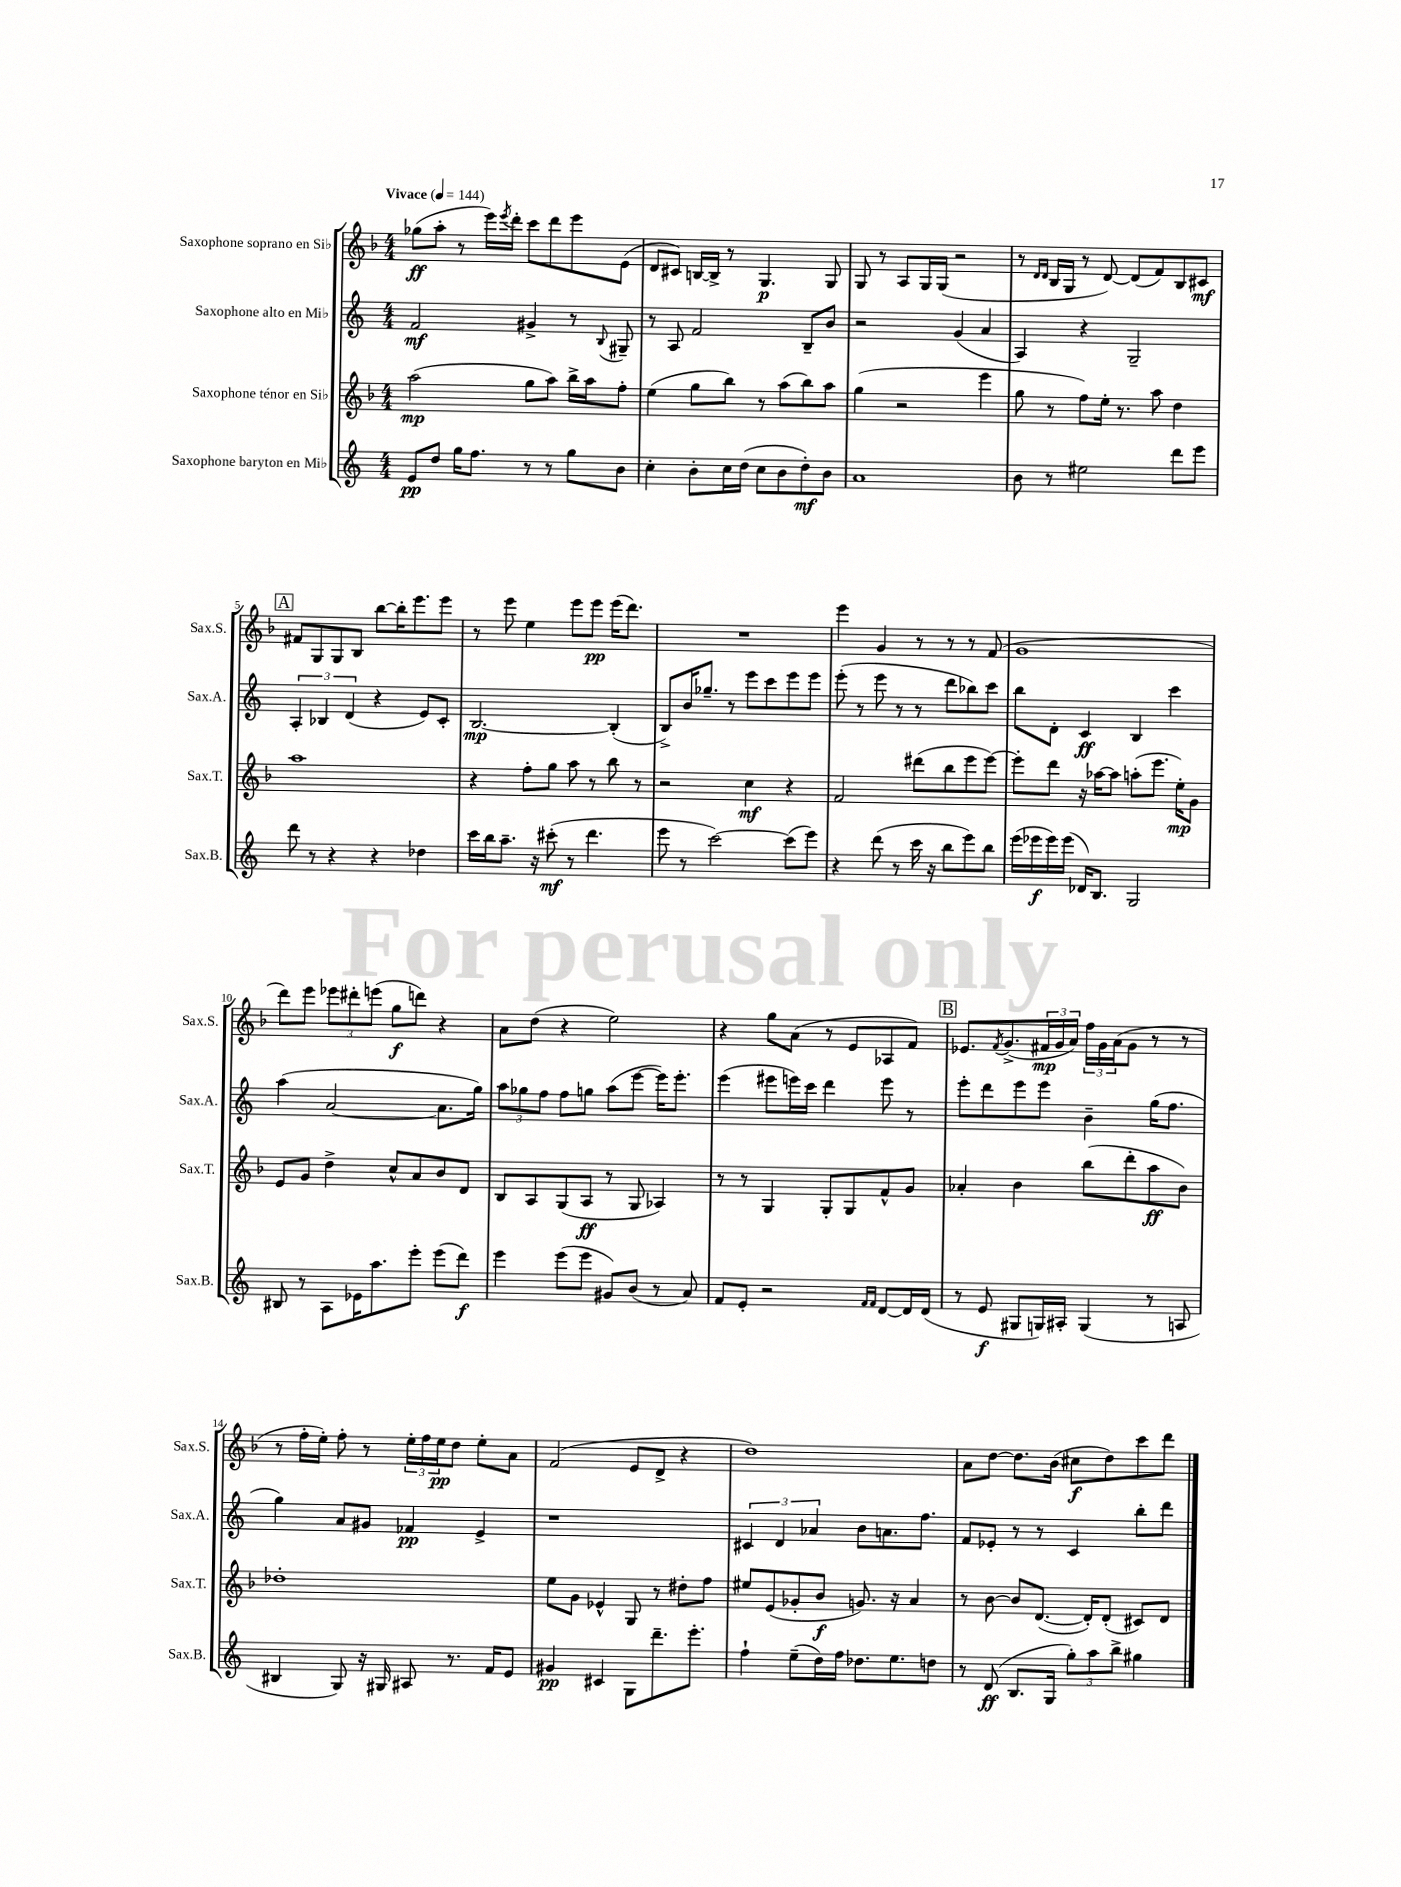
<<
\new StaffGroup <<
\new Staff = "s0" \with { instrumentName = "Saxophone soprano en Sib" shortInstrumentName = "Sax.S." } {
    \clef treble \key f \major \numericTimeSignature \time 4/4 \tempo "Vivace" 4 = 144
    ges''8\ff( a''8-. r8 e'''16) \acciaccatura { e'''8 } d'''16-. c'''8 d'''8 e'''8 e'8( |
    d'8 cis'8) b16~ b16-> r8 g4.\p g8 |
    g8 r8 a8 g16 g16( r2 |
    r8 \grace { d'16 d'16 } bes16 g16 r8 d'8~) d'8( f'8) bes8 cis'8\mf |
    \mark \markup { \box "A" } fis'8 g8 g8 bes8 bes''8~ bes''16-. e'''8. e'''8 |
    r8 e'''8 e''4 e'''8 e'''8\pp e'''16( d'''8.) |
    R1 |
    e'''4 g'4 r8 r8 r8 f'8( |
    g'1 |
    d'''8) e'''8 \tuplet 3/2 { ees'''8 dis'''8-. e'''8( } g''8\f d'''8) r4 |
    a'8 d''8( r4 e''2) |
    r4 g''8 a'8( r8 e'8 aes8 f'8) |
    \mark \markup { \box "B" } ees'8. \acciaccatura { f'8 } g'8.->( \tuplet 3/2 { fis'16\mp g'16 a'16) } \tuplet 3/2 { f''16 g'16 a'16( } g'8 r8 r8 |
    r8 f''16-. e''16-.) f''8-. r8 \tuplet 3/2 { e''16-. f''16 e''16\pp } d''8 e''8-. a'8 |
    f'2( e'8 d'8-> r4 |
    d''1) |
    a'8 d''8~ d''8. bes'16( cis''8\f d''8) c'''8 d'''8 \bar "|." |
}
\new Staff = "s1" \with { instrumentName = "Saxophone alto en Mib" shortInstrumentName = "Sax.A." } {
    \clef treble \key c \major \numericTimeSignature \time 4/4
    f'2\mf gis'4-> r8 \appoggiatura { b8 } gis8-- |
    r8 a8 f'2 b8-- b'8 |
    r2 g'4( a'4 |
    a4) r4 g2-- |
    \mark \markup { \box "A" } \tuplet 3/2 { a4-. bes4 d'4( } r4 e'8) c'8-. |
    b2.~\mp b4-.( |
    b8->) b'16 ges''8.-- r8 e'''8 c'''8 e'''8 e'''8 |
    e'''8-.( r8 e'''8 r8 r8 d'''8 bes''8) c'''8 |
    b''8 d'8-. c'4\ff b4 c'''4 |
    a''4( a'2~ a'8. g''16) |
    \tuplet 3/2 { a''8 ges''8 f''8 } f''8 g''8 a''8( e'''8~ e'''16) e'''8.-. |
    e'''4( eis'''8 e'''16) c'''16 d'''4 e'''8 r8 |
    \mark \markup { \box "B" } e'''8-. d'''8 e'''8 e'''8 b'4-- g''16( f''8. |
    g''4) a'8 gis'8 fes'4\pp e'4-> |
    r1 |
    \tuplet 3/2 { cis'4 d'4 aes'4 } b'8 a'8. f''8. |
    f'8 ees'8-. r8 r8 c'4 b''8-. d'''8 \bar "|." |
}
\new Staff = "s2" \with { instrumentName = "Saxophone ténor en Sib" shortInstrumentName = "Sax.T." } {
    \clef treble \key f \major \numericTimeSignature \time 4/4
    a''2\mp( g''8 a''8) bes''16-> a''16 f''8-. |
    e''4( g''8 bes''8) r8 a''8( bes''8) a''8 |
    g''4( r2 e'''4 |
    g''8 r8 f''8) e''16-. r8. a''8 d''4 |
    \mark \markup { \box "A" } a''1 |
    r4 f''8-. g''8 a''8 r8 bes''8 r8 |
    r2 c''4\mf r4 |
    f'2 dis'''8( bes''8 e'''8 e'''8~) |
    e'''8-. d'''8 r16 aes''16~ aes''8 a''8-.( e'''8. e''16-.\mp) g'8 |
    e'8 g'8 d''4-> c''8-^ a'8 bes'8 d'8 |
    bes8 a8 g8( a8\ff r8 g8 aes4) |
    r8 r8 g4 g8-. g8 f'8-^ g'8 |
    \mark \markup { \box "B" } aes'4-. bes'4 bes''8( d'''8-. a''8\ff bes'8) |
    des''1-. |
    e''8 g'8 ees'4-^ g8 r8 dis''8-. f''8 |
    eis''8 e'8( ges'8-. bes'8\f g'8.) r16 a'4 |
    r8 bes'8~ bes'8 d'8.~( d'16-.) d'8-.( cis'8) d'8 \bar "|." |
}
\new Staff = "s3" \with { instrumentName = "Saxophone baryton en Mib" shortInstrumentName = "Sax.B." } {
    \clef treble \key c \major \numericTimeSignature \time 4/4
    e'8\pp d''8 g''16 f''8. r8 r8 g''8 b'8 |
    c''4-. b'8-. c''16 d''16( c''8 b'8 d''8-.\mf) b'8 |
    a'1 |
    b'8 r8 eis''2 d'''8 e'''8 |
    \mark \markup { \box "A" } d'''8 r8 r4 r4 des''4 |
    c'''16 b''16 a''8.-- r16 cis'''8-.\mf( r8 d'''4. |
    e'''8 r8 c'''2~) c'''8( e'''8) |
    r4 d'''8( r8 c'''16 r16 b''8 e'''8) b''8 |
    e'''16( ees'''16\f ees'''16) ees'''16( des'16) b8. g2 |
    bis8 r8 a8 ees'16 a''8. e'''8-. e'''8( d'''8\f) |
    e'''4 e'''8( e'''8 gis'8) b'8( r8 a'8) |
    f'8 e'8-. r2 \grace { f'16 f'16 } d'8~ d'16 d'16( |
    \mark \markup { \box "B" } r8 e'8\f gis8 g16) ais16-. g4( r8 a8 |
    bis4 g8) r16 gis16 ais8 r8. f'16 e'8 |
    gis'4\pp cis'4 g8 d'''8.-- e'''8.-. |
    f''4-! e''8--( d''16) f''16 des''8. e''8. d''8 |
    r8 d'8\ff( b8. g16 \tuplet 3/2 { g''8-.) a''8 b''8-> } gis''4 \bar "|." |
}
>>
>>
